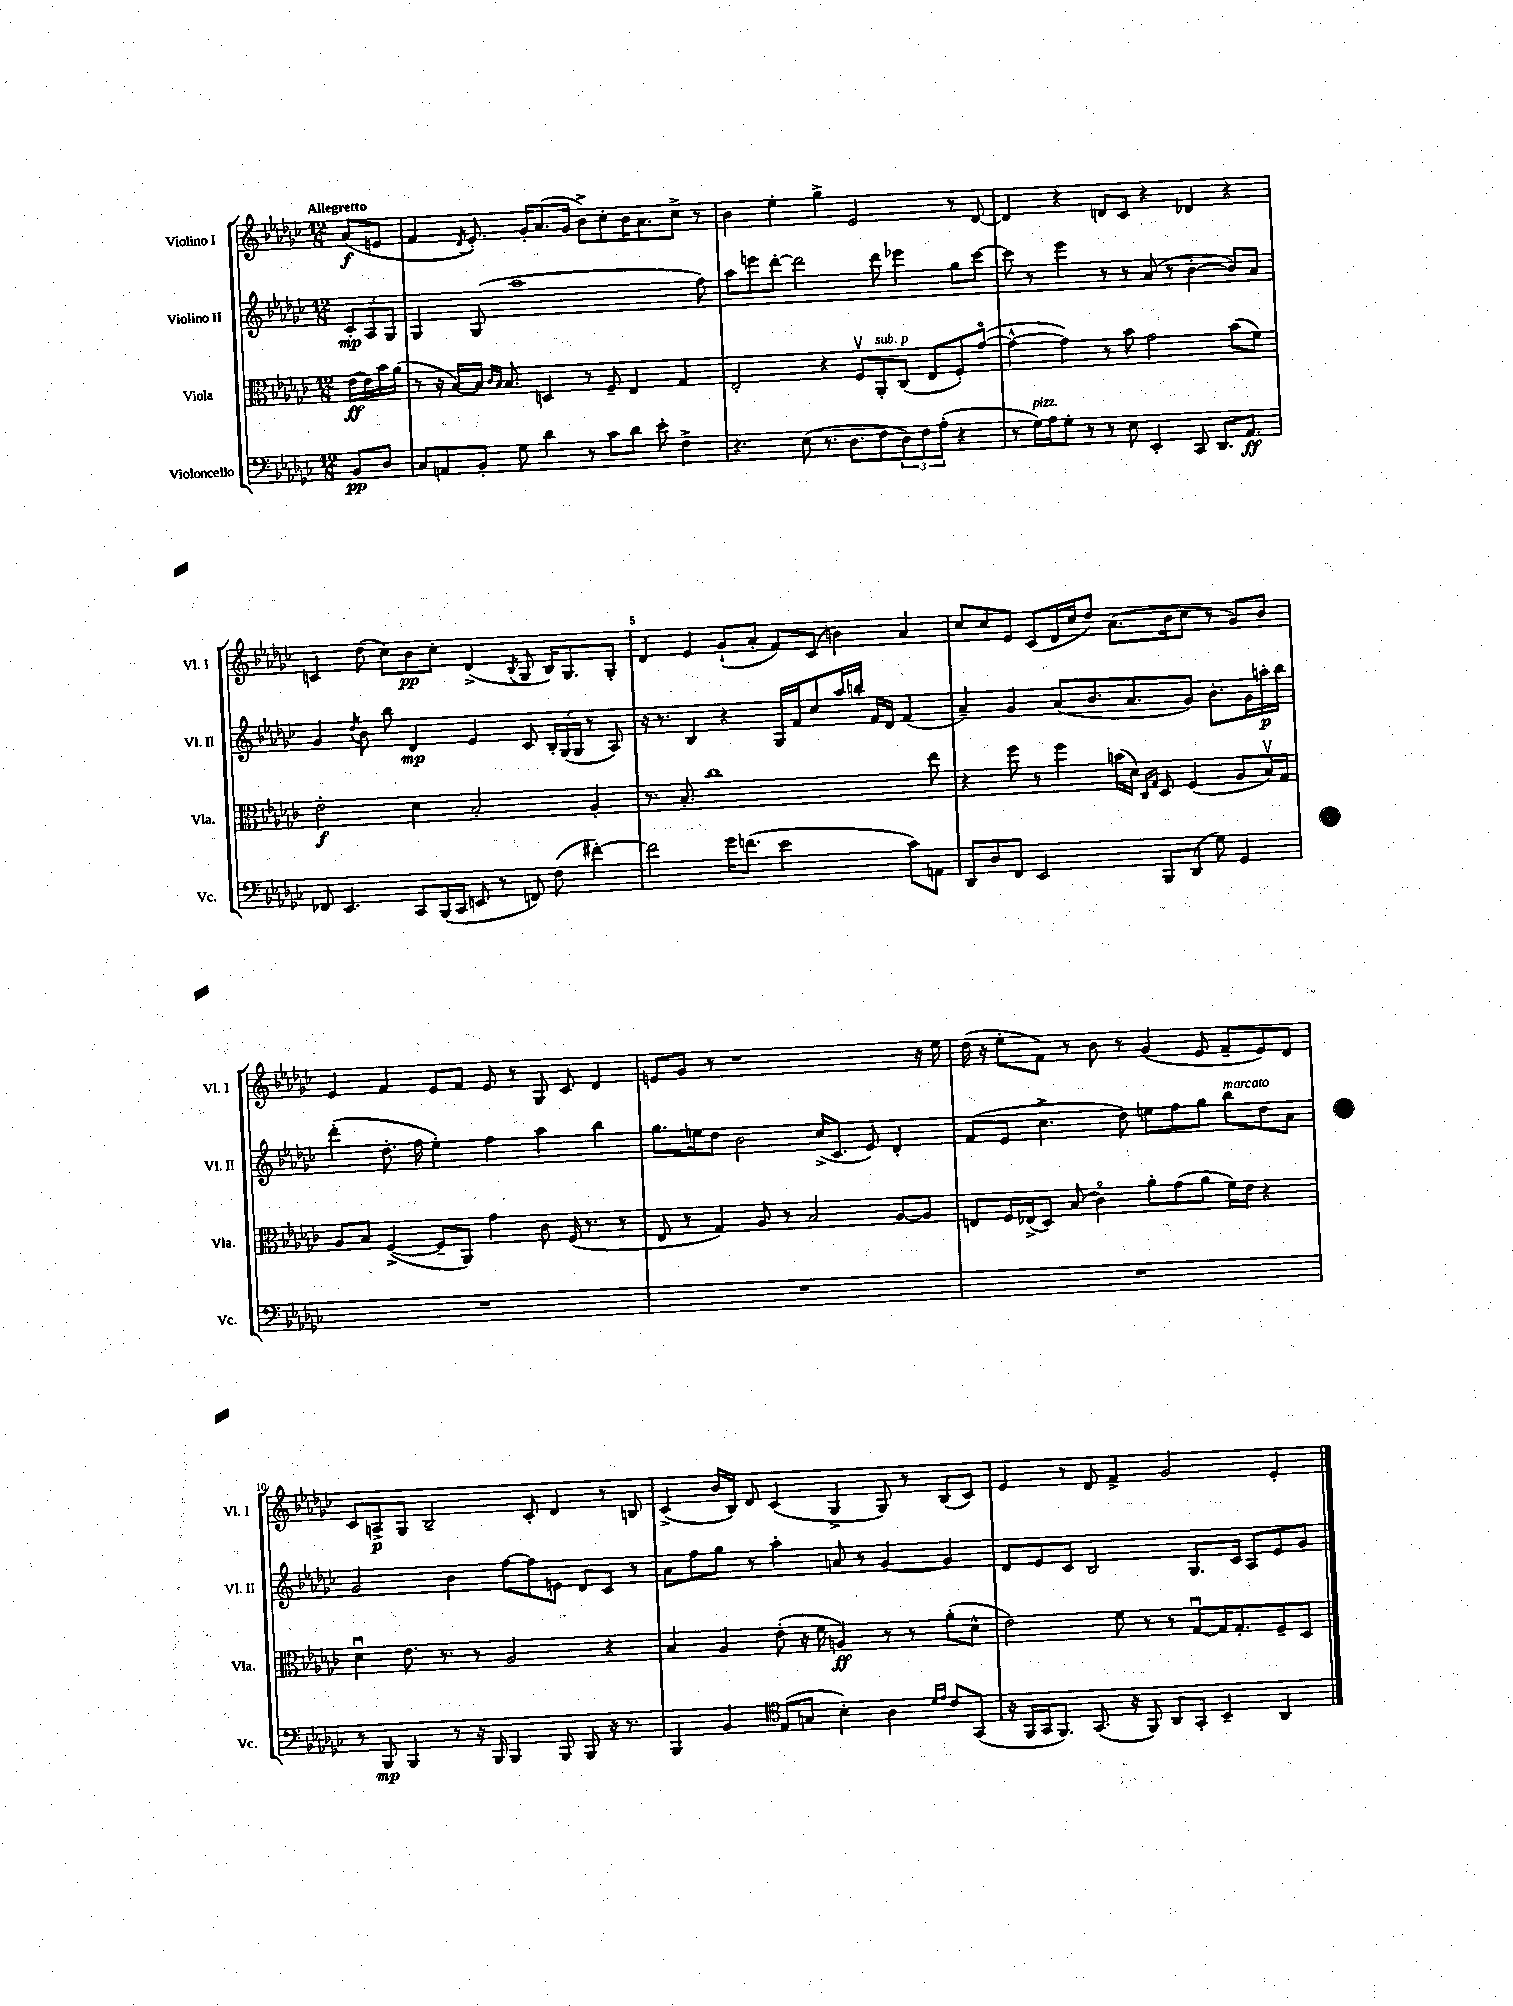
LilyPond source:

<<
\new StaffGroup <<
\new Staff = "s0" \with { instrumentName = "Violino I" shortInstrumentName = "Vl. I" } {
    \clef treble \key ges \major \numericTimeSignature \time 12/8 \partial 4 \tempo "Allegretto"
    aes'8\f( e'8 |
    f'4 \acciaccatura { des'8 } ees'8.-.) ges'16-. aes'8.( ges'16 bes'8->) ces''8-. bes'16 aes'8. ces''8-> r8 |
    bes'4 ees''4-. ges''4-> ees'2 r8 des'8~ |
    des'4 r4 d'8 ces'8 r4 des'4 r4 |
    c'4 des''8( ces''8) bes'8\pp ces''8-. des'4->( \acciaccatura { bes8 } ges8 bes16) ges8. ges8-. |
    des'4 ees'4 ges'8-!( aes'8-. f'8) ces'8( b'4) aes'4 |
    ces''8 ces''8 ees'8 ces'8( des'16 ces''16 des''8) aes'8.( bes'16 ces''8 r8 ges'8) bes'8 |
    ees'4 f'4 ees'8 f'8 ees'8 r8 ges8 ces'8 des'4 |
    e'8 ges'8 r8 r1 r16 ees''16 |
    des''16( r16 ees''8-. f'8) r8 bes'8 r8 ges'4( ees'8 f'8-- ees'8) des'8 |
    ces'8 a8->\p ges8 bes2-- ces'8-. des'4 r8 b8 |
    ces'4->( bes'16 bes16) des'8 ces'4( ges4-> ges8) r8 bes8( ces'8) |
    ees'4 r8 des'8 f'4-> ges'2 ees'4-. \bar "|." |
}
\new Staff = "s1" \with { instrumentName = "Violino II" shortInstrumentName = "Vl. II" } {
    \clef treble \key ges \major \numericTimeSignature \time 12/8 \partial 4
    \tuplet 3/2 { ces'8-.\mp aes8 ges8 } |
    ges4 ges8( aes''1 f''8) |
    aes''8 e'''8 des'''8~-. des'''2 des'''8 ees'''4 ges''8 ces'''8~ |
    ces'''8 r8 ees'''4 r8 r8 aes'8( r8 bes'4~-. bes'8) aes'8 |
    ges'4 \acciaccatura { des''8 } bes'8 bes''8 des'4\mp ees'4 ces'8 \tuplet 3/2 { bes16-. ges16( ges16 } r8 aes8) |
    r16 r8. bes4 r4 ges16 f'16 ces''8 aes''16 b''16-. f'16 des'16 f'4( |
    aes'4--) ges'4 aes'8( bes'8. aes'8. ges'8) bes'8.-. ges'16 a''16-.\p bes''16 |
    des'''4-.( des''8.-. f''16 ees''4-.) f''4 aes''4 bes''4 |
    ges''8. e''16 des''8 bes'2 ces''16->( ces'8. ees'8) des'4-. |
    f'8( ees'8 ces''4.-> des''8) e''8 f''8 ges''8 bes''8^\markup { \italic "marcato" } des''8 aes'8 |
    ges'2 bes'4 f''8~ f''8 e'8 des'8 ces'8 r8 |
    aes'8 f''8 ges''8 r8 aes''4-. a'8 r8 ges'4~ ges'4 |
    des'8 ees'8 ces'8 bes2 ges8. ces'16 aes8 ees'8 ges'8 \bar "|." |
}
\new Staff = "s2" \with { instrumentName = "Viola" shortInstrumentName = "Vla." } {
    \clef alto \key ges \major \numericTimeSignature \time 12/8 \partial 4
    ees'16~\ff ees'16 bes'16 aes'16( |
    r8 r16 bes16~) bes16 \grace { ces'16 bes16 } bes8. d4 r8 f8-- ees4 ges4 |
    ees2-. r4 f8\upbow aes,8-.^\markup { \italic "sub. p" } ces8( ees8 f8-.) ges'8~\flageolet( |
    ges'4~-^ ges'4) r8 bes'8 ges'2 bes'8( f'8) |
    ees'2-.\f des'4 bes2-. aes4-. |
    r8. bes8.-. ces''1 ees''8 |
    r4 f''8 r8 f''4 b'16( des'16) \grace { ces16 ges16 } des8 f4( aes8 bes16\upbow) ges16 |
    aes8 bes8 f4~->( f8-- aes,8) ges'4 ces'8 f16( r8. r8 |
    ees8 r8 ges4) aes8 r8 bes2 aes8~ aes8 |
    e8 f16 ees16->( des8) bes8( ces'4\flageolet) aes'8-. ges'8( aes'8 f'16) ees'16 r4 |
    des'4\downbow ees'8. r8. r8 aes2 r4 |
    bes4 aes4 ees'8-.( r16 f'16 a4\ff) r8 r8 aes'8-.( des'8-^ |
    ees'2) f'8 r8 r8 ges8~\downbow ges16 ges8.-. f8-- des8 \bar "|." |
}
\new Staff = "s3" \with { instrumentName = "Violoncello" shortInstrumentName = "Vc." } {
    \clef bass \key ges \major \numericTimeSignature \time 12/8 \partial 4
    bes,8\pp des8 |
    ces8 a,8 bes,8-. ges8 des'4 r8 ces'8 des'8 ees'8-. f4-> |
    r4. ees8( r8. des8. f8 \tuplet 3/2 { des8) f8 aes8-.( } r4 |
    r8 ges16^\markup { \italic "pizz." }) aes16 ges8-. r8 r8 ees8 ees,4-. ces,8 des,8. aes,8.\ff |
    fes,8 ees,4. ces,8 bes,,16( ces,16 e,8 r8 f,8) f8( fis'4~-.) |
    fis'2 ges'16 f'8.( ees'2 ces'8) a,8 |
    des,8 des8 f,8 ees,2 bes,,8 des,8( ges8) ges,4 |
    R1. |
    R1. |
    R1. |
    r8 bes,,8\mp bes,,4 r8 r16 bes,,16 bes,,4 bes,,8 bes,,8 r16 r8. |
    bes,,4 bes,4 \clef tenor ees8( g8 bes4-.) aes4 \grace { des'16 ees'16 } ces'8 ges,8( |
    r16 f,16 ges,16 f,8.) ges,8.( r16 f,8) aes,8 ges,8-. bes,4-- aes,4 \bar "|." |
}
>>
>>
\layout { \context { \Score \override BarNumber.break-visibility = ##(#f #t #t) barNumberVisibility = #(every-nth-bar-number-visible 5) } }
